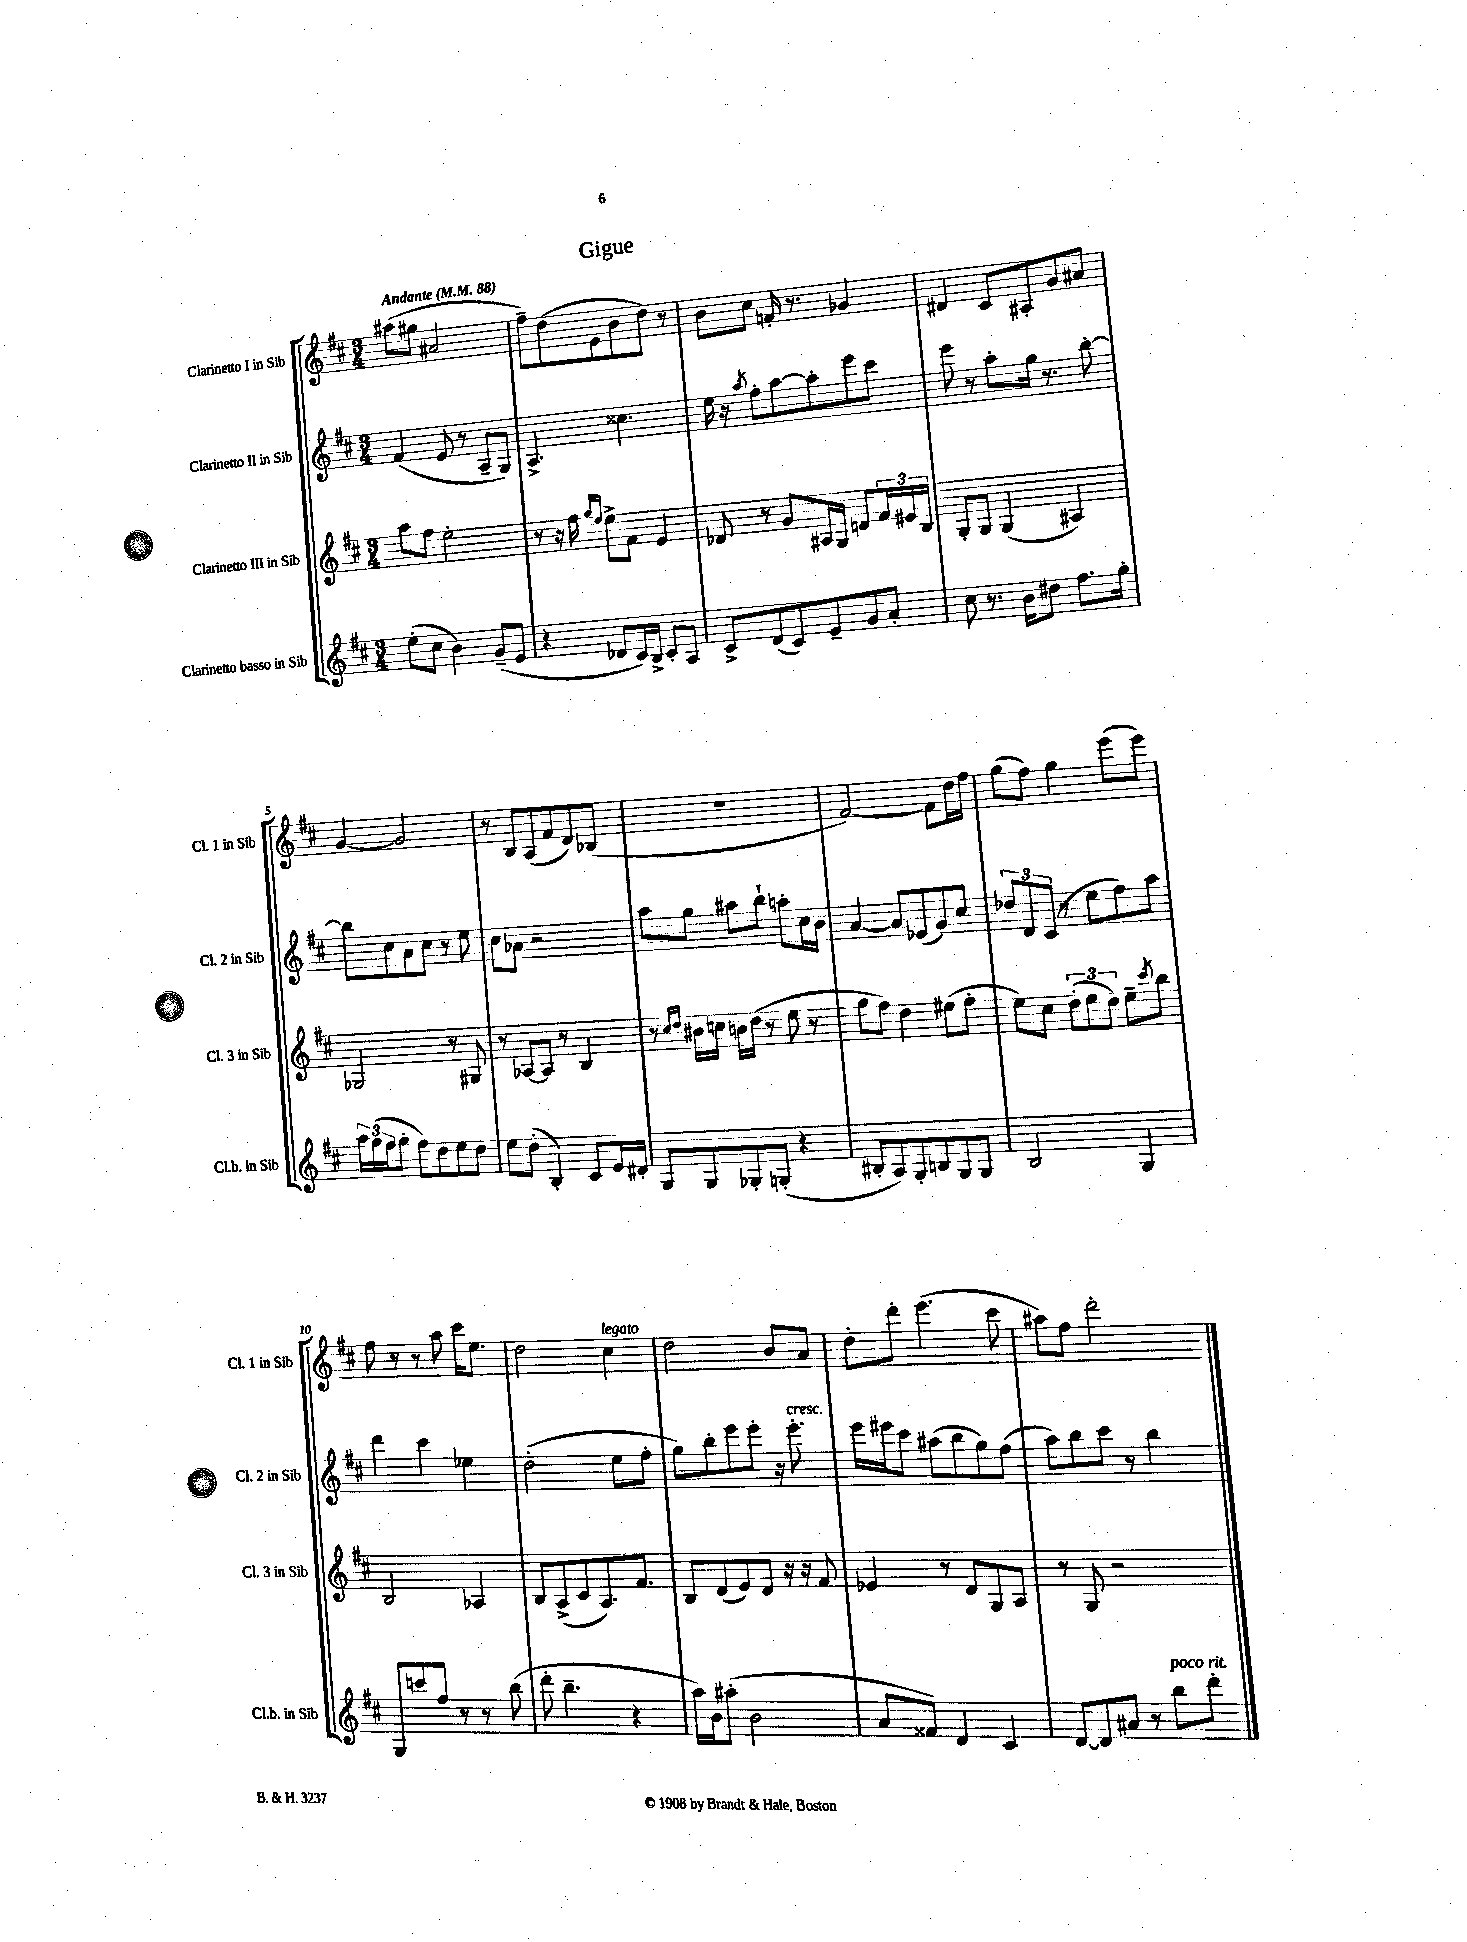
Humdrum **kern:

**kern	**kern	**kern	**kern
*staff4	*staff3	*staff2	*staff1
*clefG2	*clefG2	*clefG2	*clefG2
*k[f#c#]	*k[f#c#]	*k[f#c#]	*k[f#c#]
*M3/4	*M3/4	*M3/4	*M3/4
*MM88	*MM88	*MM88	*MM88
(8ee'	8aa	(4f#	(8aa#
8cc#	8ff#	.	8gg#
4b)	2ee'	8e	2a#
.	.	8r	.
(8g~	.	8A~	.
8e	.	8G)	.
=	=	=	=
4r	8r	4.A^	8ff#~)
.	16r	.	(8dd
.	16ff#	.	.
.	16qqgg	.	.
.	16qqee	.	.
8d-	8ee^	.	8e
16c#)	8f#	4.cc##	8b
16B^	.	.	.
8c#'	4e	.	8dd)
8A	.	.	8r
=	=	=	=
8c#^	8d-	16ee	8b
.	.	16r	.
.	.	8qaa	.
(8d	8r	8ff#'	8cc#
8c#)	8g	[8aa	16f'
.	.	.	8.r
8e~	16A#	8aa']	.
.	16G	.	.
8g	8d	8eee	4g-
8a'	24f#	8ccc#	.
.	24e#	.	.
.	24B	.	.
=	=	=	=
8cc#	8G'	8eee	4d#
8.r	8G	8r	.
.	(4G	8aa'	8c#
16b	.	.	.
8dd#	.	16gg	8A#'
.	.	8.r	.
8.ff#	4A#)	.	8g
.	.	[8bb'	8a#
16gg'	.	.	.
=	=	=	=
24aa	2G-	8bb]	[4g
(24gg	.	.	.
24ff#	.	.	.
8gg'	.	8cc#	.
8ff#)	.	8a	2g]
8dd	.	8cc#	.
8ee	8r	8r	.
8dd	8G#	8ee	.
=	=	=	=
8ee	8r	8cc#	8r
(8dd'	[8A-	8a-	8B
4B')	8A-]	2r	(8A
.	8r	.	8f#
8c#	4B	.	8d)
16e	.	.	(8B-
16d#'	.	.	.
=	=	=	=
8G	8r	8aa	2.r
.	16qqcc#	.	.
.	16qqdd	.	.
8G	16b#	8gg	.
.	16cc	.	.
8G-'	16b	8aa#	.
.	(16dd	.	.
(8G'	8r	8bb`	.
4r	8ee	8aa'	.
.	8r	16cc#	.
.	.	16b	.
=	=	=	=
8B#'	8gg	[4a	[2f#)
8A)	8ff#)	.	.
8G'	4dd	8a]	.
8B	.	(8e-	.
8G	(8ee#	8g)	8f#]
8G	8ff#'	8cc#	16dd
.	.	.	16ff#
=	=	=	=
2B	8ee)	12dd-	(8gg
.	.	12d	.
.	8cc#	.	8ff#)
.	.	(12c#	.
.	(12dd'	8r	4gg
.	12ee	.	.
.	.	8ee	.
.	12dd)	.	.
4G	8ee~	8ff#)	(8eee
.	8qccc#	.	.
.	8bb	8aa	8eee)
=	=	=	=
8G	2B	4ddd	8ff#
8ccc	.	.	8r
8ff#	.	4ccc#	8r
8r	.	.	8aa
8r	4A-	4ee-	16ccc#
.	.	.	8.ee
(8bb	.	.	.
=	=	=	=
8ddd'	8B	(2dd'	2dd
4.bb~	(8A^	.	.
.	8c#	.	.
.	8.A)	.	.
4r	.	8ee	4cc#
.	8.f#	.	.
.	.	8ff#'	.
=	=	=	=
16aa)	8B	8gg)	2dd
16b	.	.	.
(8aa#'	(8d	8bb'	.
2b	8e)	8eee	.
.	8d	8eee'	.
.	16r	16r	8b
.	16r	8.eee'	.
.	8f#	.	8a
=	=	=	=
8a	4e-	16eee	8dd'
.	.	16eee#	.
8f##)	.	8ccc#	8ddd'
4d	8r	(8aa#	(4.eee
.	8d	8bb	.
4c#	8G	8gg)	.
.	8A	(8ff#	8ccc#
=	=	=	=
[8d	8r	8aa)	8aa#)
8d]	8G	8bb	8ff#
8a#	2r	8ccc#	2ddd'
8r	.	8r	.
8bb	.	4bb	.
8ddd'	.	.	.
==	==	==	==
*-	*-	*-	*-
